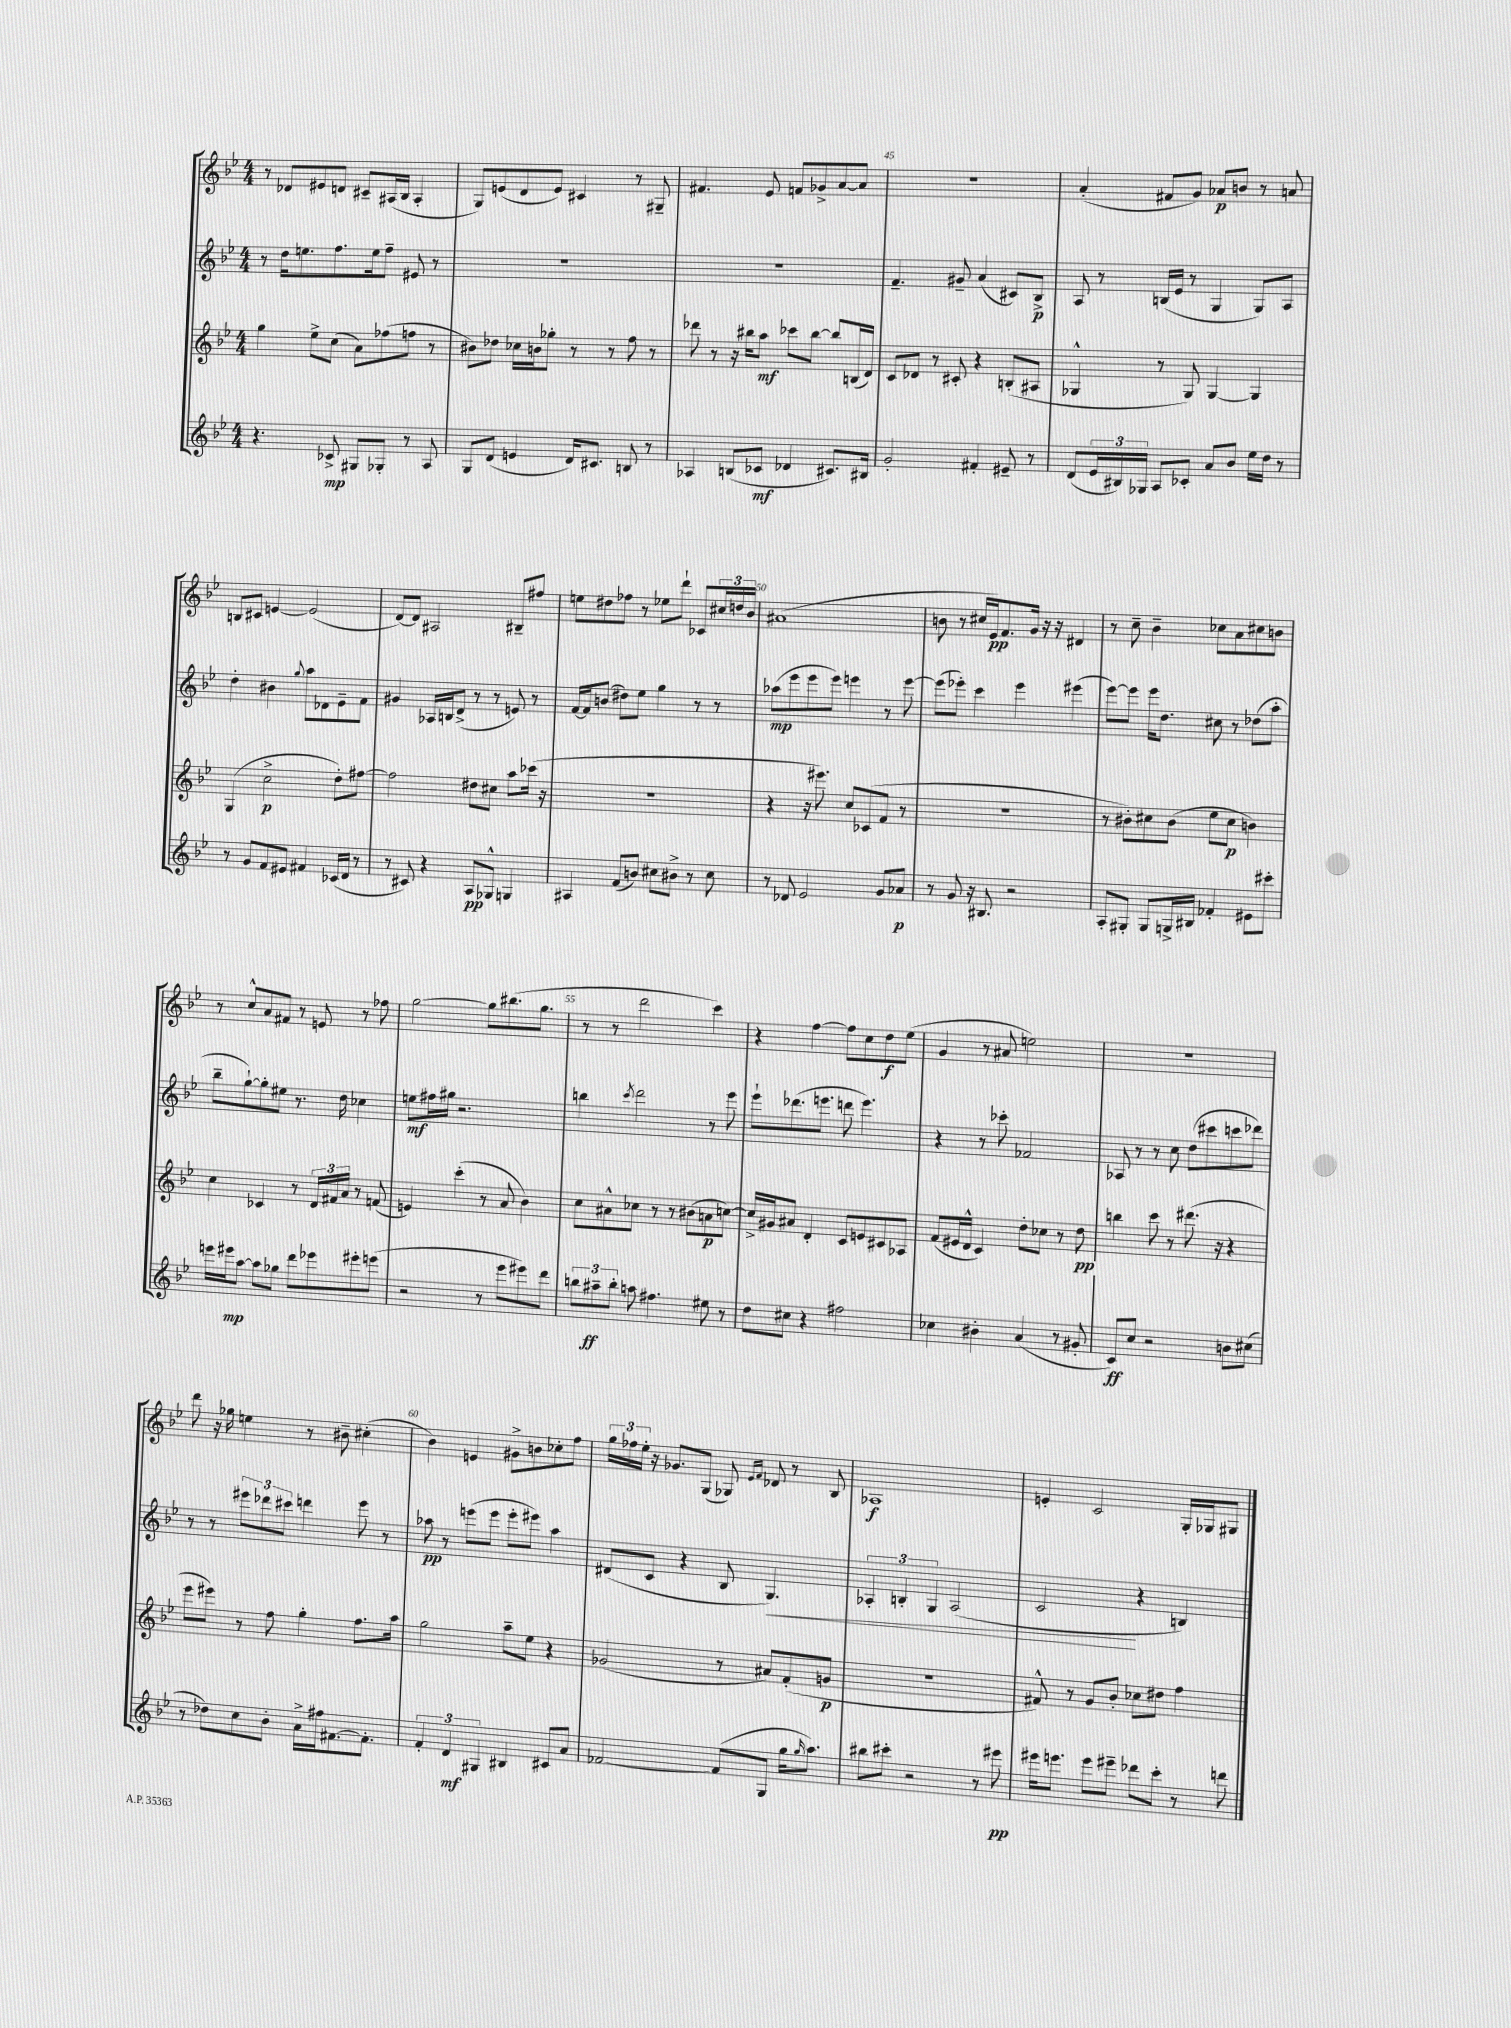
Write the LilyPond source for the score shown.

<<
\new StaffGroup <<
\new Staff = "s0" {
    \clef treble \key bes \major \numericTimeSignature \time 4/4
    r8 des'8 eis'8 d'8 cis'8-- ais16( bes16 ais4-. |
    g8) e'8( d'8 e'8) cis'4 r8 gis8-- |
    fis'4. ees'8 f'8 ges'8-> a'8~ a'8 |
    R1 |
    a'4-.( fis'8 g'8) aes'8\p b'8 r8 a'8 |
    b8 cis'8 e'4~ e'2( |
    d'8~) d'8 ais2 bis8-- fis''8 |
    e''8 dis''8 fes''8 r8 ees''8 d'''8-! ces'8 \tuplet 3/2 { cis''16 d''16 bes'16 } |
    ais'1( |
    b'8 r8 cis''16 ees'16\pp) f'8. g'16 r16 r16 dis'4 |
    r8 c''8-- bes'4-- ces''8 a'8 cis''8 b'8 |
    r8 c''8-^ a'8 fis'8 r8 e'8 r8 fes''8 |
    g''2~ g''8 bis''8.( g''8. |
    r8 r8 d'''2 c'''4) |
    r4 f''4~ f''8 c''8 d''8\f ees''8( |
    g'4 r8 ais'8 e''2) |
    R1 |
    d'''8 r16 ges''16 e''4 r8 bis'8-- cis''4-.( |
    bes'4) e'4 gis'8-> b'8 ces''8-. f''8 |
    \tuplet 3/2 { g''16 fes''16 ees''16-. } r16 ges'8. g8( ges8) \grace { ees'16 f'16 } des'8 r8 bes8 |
    aes1\f |
    e'4-. c'2 g16-. ges16 gis8 \bar "|." |
}
\new Staff = "s1" {
    \clef treble \key bes \major \numericTimeSignature \time 4/4
    r8 d''16 e''8. f''8. e''16 f''8-- eis'8 r8 |
    R1 |
    r1 |
    f'4.-- gis'8-- a'4( cis'8) bes8->\p |
    a8 r8 b16( ees'16 r8 g4 g8) a8 |
    d''4-. bis'4 \appoggiatura { g''8 } a''8 des'8 ees'8-- f'8 |
    gis'4 aes16 b16 d'8->( r8 r8 e'8) r8 |
    f'16~ f'16 b'8( dis''8) ees''8 g''4 r8 r8 |
    aes''8\mp( ees'''8 ees'''8 ees'''8) e'''4 r8 e'''8~ |
    e'''8( ees'''8-.) c'''4 ees'''4 eis'''4( |
    ees'''8~) ees'''8 ees'''16 d''8. cis''8 r8 des''8( a''8-. |
    bes''8-- g''8~-!) g''8-. eis''8 r8. d''16 ces''4 |
    e''8\mf fis''16 gis''16 r2. |
    b''4 \acciaccatura { c'''8 } d'''2 r8 ees'''8 |
    ees'''8-! des'''8.( e'''8. d'''8 e'''4.) |
    r4 r8 ces'''8-. fes'2 |
    aes8 r8 r8 c''8 d''8( cis'''8 c'''8 des'''8) |
    r8 r8 \tuplet 3/2 { eis'''8 des'''8 cis'''8 } d'''4 eis'''8 r8 |
    aes''8\pp r8 e'''8( e'''8 e'''8-. eis'''8) aes''4 |
    dis'8( c'8 r4 bes8 g4.\<) |
    \tuplet 3/2 { aes4-. b4-. g4 } aes2( |
    c'2\! r4 b4) \bar "|." |
}
\new Staff = "s2" {
    \clef treble \key bes \major \numericTimeSignature \time 4/4
    g''4 ees''8-> c''8( a'8) fes''8( f''8 r8 |
    bis'8) des''8 ces''16 b'16 ges''8-. r8 r8 f''8 r8 |
    des'''8 r8 r16 bis''16 a''8\mf ces'''8 bis''8~ bis''8 b16( d'16) |
    c'8 des'8 r8 cis'8-. r4 b8-.( ais8 |
    ges4-^ r8 ges8) ges4~ ges4 |
    g4( c''2->\p d''8-.) fis''8~ |
    fis''2 dis''8 cis''8 a''8 ces'''16( r16 |
    R1 |
    r4 r16 eis'''8.) c''8 ces'8( f'8 r8 |
    r1 |
    r8 bis'8-.) cis''8 bis'8( ees''8 cis''8\p b'4) |
    c''4 ces'4 r8 \tuplet 3/2 { d'16 fis'16 a'16 } r8 f'8( |
    e'4) c'''4-.( r8 a'8 bes'4) |
    c''8 ais'8-^ ces''8 r8 r8 bis'8( a'8\p c''8~) |
    c''16-> gis'16 ais'8 d'4-. c'8 e'8 cis'8 aes8 |
    f'8( eis'16 d'16-^ c'4) d''8-. ces''8 r8 d''8\pp |
    b''4 c'''8 r8 dis'''8.( r16 r4 |
    ees'''8 eis'''8) r8 f''8 g''4-. f''8. a''16 |
    g''2 a''8-- ees''8 r4 |
    ges'2( r8 ais'8) f'8-.( g'8\p |
    R1 |
    fis'8-^) r8 g'8 bes'8-. ces''8 dis''8 f''4 \bar "|." |
}
\new Staff = "s3" {
    \clef treble \key bes \major \numericTimeSignature \time 4/4
    r4. ces'8->\mp gis8 ges8-. r8 a8 |
    g8 d'8( e'4 d'16) cis'8. b8 r8 |
    aes4 b8( ces'8\mf des'4 cis'8.) bis16 |
    g'2-. fis'4-. eis'8-- r8 |
    d'8( \tuplet 3/2 { ees'16 bis16) ges16 } a8 ces'8-. a'8 bes'8 ees''16 d''16 r8 |
    r8 g'8 f'8 eis'8 fis'4 ces'16( d'16 r8 |
    r8 cis'8) r4 a8\pp ges8-^ g4 |
    ais4 f'8( b'8) cis''8 bis'8-> r8 cis''8 |
    r8 des'8 ees'2 g'8 aes'8\p |
    r8 g'8 r16 bis8. r2 |
    a8-. gis8-. gis8 g16-> bis16 fes'4-. eis'8 cis'''8-. |
    e'''16 eis'''16\mp a''8~ a''8 ges''8 d'''8 ees'''8 eis'''8-. e'''8( |
    r2 r8 ees'''8 eis'''8) d'''8 |
    \tuplet 3/2 { b''8 ais''8--\ff b''8-. } a''8 fis''4. eis''8 r8 |
    d''8 cis''8 r4 fis''2 |
    ces''4 bis'4-. a'4( r8 gis'8-. |
    c'8\ff) c''8 r2 b'8 cis''8( |
    r8 des''8) c''8 bes'8-. a'16-> fis''16 fis'8.~ fis'8.-. |
    \tuplet 3/2 { f'4-. d'4\mf gis4 } bis4 cis'8 a'8 |
    fes'2~ fes'8( g8 g''16 \grace { g''16 } a''8.) |
    bis''8 cis'''8-. r2 r8 eis'''8\pp |
    eis'''16 e'''8. e'''8 eis'''8-- des'''8 c'''8-. r8 d'''8 \bar "|." |
}
>>
>>
\layout { \context { \Score currentBarNumber = #42 \override BarNumber.break-visibility = ##(#f #t #t) barNumberVisibility = #(every-nth-bar-number-visible 5) } }
